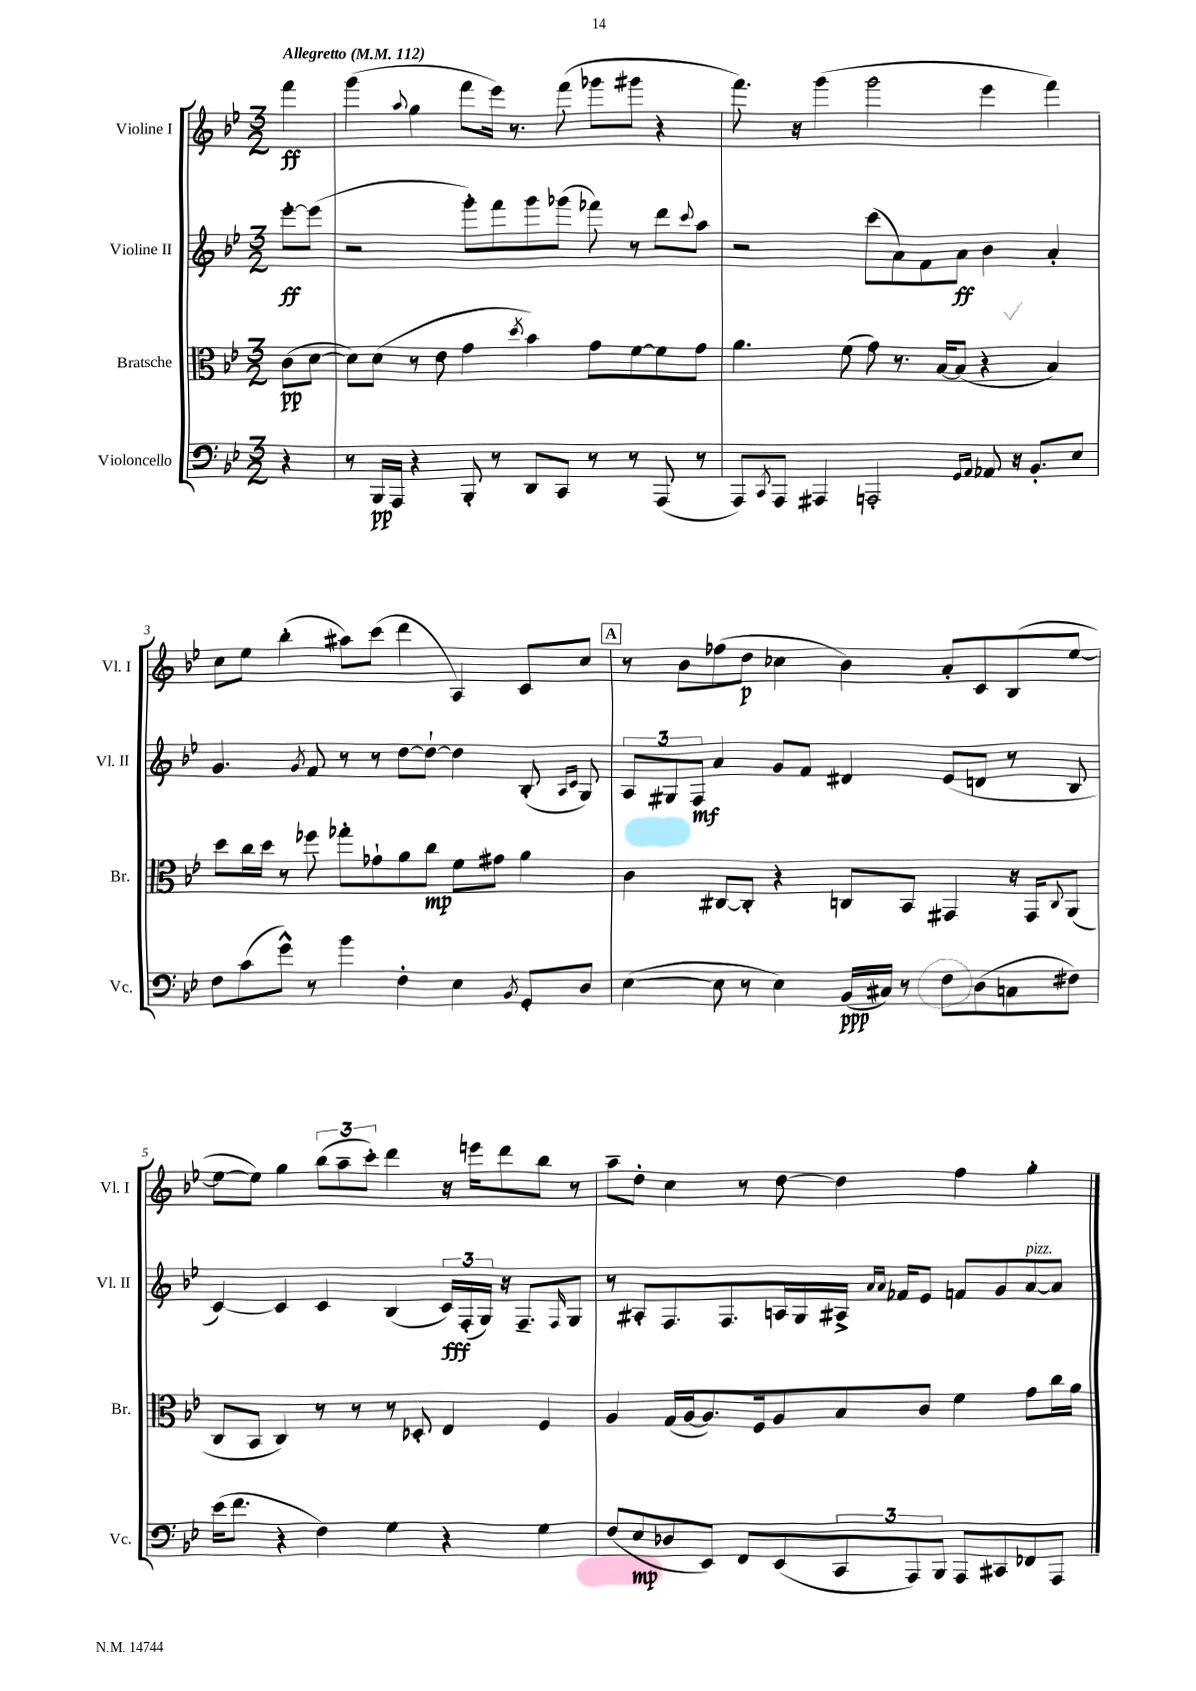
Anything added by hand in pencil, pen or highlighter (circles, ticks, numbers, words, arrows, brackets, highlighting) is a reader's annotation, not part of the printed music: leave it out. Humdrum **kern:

**kern	**kern	**kern	**kern
*staff4	*staff3	*staff2	*staff1
*clefF4	*clefC3	*clefG2	*clefG2
*k[b-e-]	*k[b-e-]	*k[b-e-]	*k[b-e-]
*M3/2	*M3/2	*M3/2	*M3/2
*MM112	*MM112	*MM112	*MM112
4r	(8c\L	[8eee-'\L	4fff\
.	[8d\J	(8eee-\]J	.
=	=	=	=
8r	8d\]L)	2r	(4ggg\
16BBB-/LL	(8d\J	.	.
16AAA/JJ	.	.	.
.	.	.	8qqaa/
4r	8r	.	4gg\
.	8e-\	.	.
8BBB-'/	4g\	8ggg'\L)	8fff\L
8r	.	8fff\	16eee-\Jk)
.	.	.	8.r
.	8qdd/	.	.
8DD/L	4b-\)	8ggg\	.
8CC/J	.	(8ggg-\J	(8fff\
8r	8g\L	8fff-\)	8ggg-\L
8r	[8f\	8r	8ggg#\J
(8AAA/	8f\]	8ddd\L	4r
.	.	8qqccc/	.
8r	8g\J	8aa\J	.
=	=	=	=
8AAA/L)	4.a\	2r	8.fff\)
8qCC/	.	.	.
8AAA/J	.	.	.
.	.	.	16r
4AAA#/	.	.	(4ggg\
.	(8f\	.	.
2AAA'/	8g\)	(8ccc\L	2ggg\
.	8.r	8a\)	.
.	.	8f\	.
.	[16B-/LK	.	.
.	(8B-/]J	8a\J	.
16qqGG/LL	.	.	.
16qqAA/JJ	.	.	.
8AA-/	4r	4b-\	4eee-\
16r	.	.	.
8.BB-'/L	.	.	.
.	4B-/)	4a'/	4fff\)
8E-/J	.	.	.
=	=	=	=
8F\L	8dd\L	4.g/	8cc\L
(8c\	16cc\L	.	8ee-\J
.	16dd\JJ	.	.
8g^^\J)	8r	.	(4bb-'\
.	.	8qg/	.
8r	8ff-\	8f/	.
4b-\	8gg-'\L	8r	8aa#\L)
.	8g-`\	8r	(8ccc\J
4F'\	8a\	[8dd\L	4ddd\
.	8cc\J	8dd`\_J	.
4E-\	8f\L	4dd\]	4A/)
.	8g#\J	.	.
8qBB-/	.	.	.
8GG'/L	4a\	(8B-'/	8c/L
.	.	16qqA/LL	.
.	.	16qqc/JJ	.
8D/J	.	8G/)	8cc/J
=	=	=	=
([4E-\	4c\	12A/L	8r
.	.	12G#/	.
.	.	.	8b-\L
.	.	12F/J	.
8E-\]	[8C#/L	4a/	(8ff-\
8r	8C#'/]J	.	8dd\J
4E-\)	4r	8g/L	4cc-\
.	.	8f/J	.
(16BB-/LL	8C/L	4d#/	4b-\)
16C#/JJ)	.	.	.
8r	8BB-/J	.	.
8F\L	4GG#/	(8e-/L	8a'/L
(8D\	.	8d/J	8c/
8C\	16r	8r	(8B-/
.	16GG#/LK	.	.
.	8qqC/	.	.
8F#\J)	(8AA/J	8B-/	[8ee-/J
=	=	=	=
(16e-\LK	8C/L	[4c/)	8ee-\_L
8.f\J	.	.	.
.	8BB-/J	.	8ee-\]J)
4r	4C/)	4c/]	4gg\
4F\)	8r	4c/	(12bb-\L
.	.	.	12aa~\
.	8r	.	.
.	.	.	12ccc'\J)
4G\	8r	(4B-/	4ddd\
.	8D-'/	.	.
4r	4E-/	24c/LL)	16r
.	.	(24F'/	.
.	.	.	16eee\LK
.	.	24G/JJ)	.
.	.	16r	8ddd\
.	.	8.F~/L	.
4G\	4F/	.	8bb-\J
.	.	16qqF/	.
.	.	8G/J	8r
=	=	=	=
(8F/L	4A/	8r	8aa~\L
8E-/	.	8A#'/L	8dd'\J
8D-/	(16G/LL	8.F/	4cc\
.	[16A/J	.	.
8EE-/J)	8.A/])	.	.
.	.	8.F/	.
8FF/L	.	.	8r
.	16F/k	.	.
(8EE-/	8A/	16A/L	[8dd\
.	.	16G/	.
12CC/	8B-/	16A#^/JJ	4dd\]
.	.	16qqa/LL	.
.	.	16qqa/JJ	.
.	.	16f-/LK	.
12AAA/)	.	.	.
.	8c/J	8e-/J	.
12BBB-/J	.	.	.
8AAA/L	4f\	8f/L	4ff\
8CC#/	.	8g/	.
8FF-/	8g\L	[8a/	4gg'\
8AAA/J	16cc\L	8a/]J	.
.	16a\JJ	.	.
==	==	==	==
*-	*-	*-	*-
